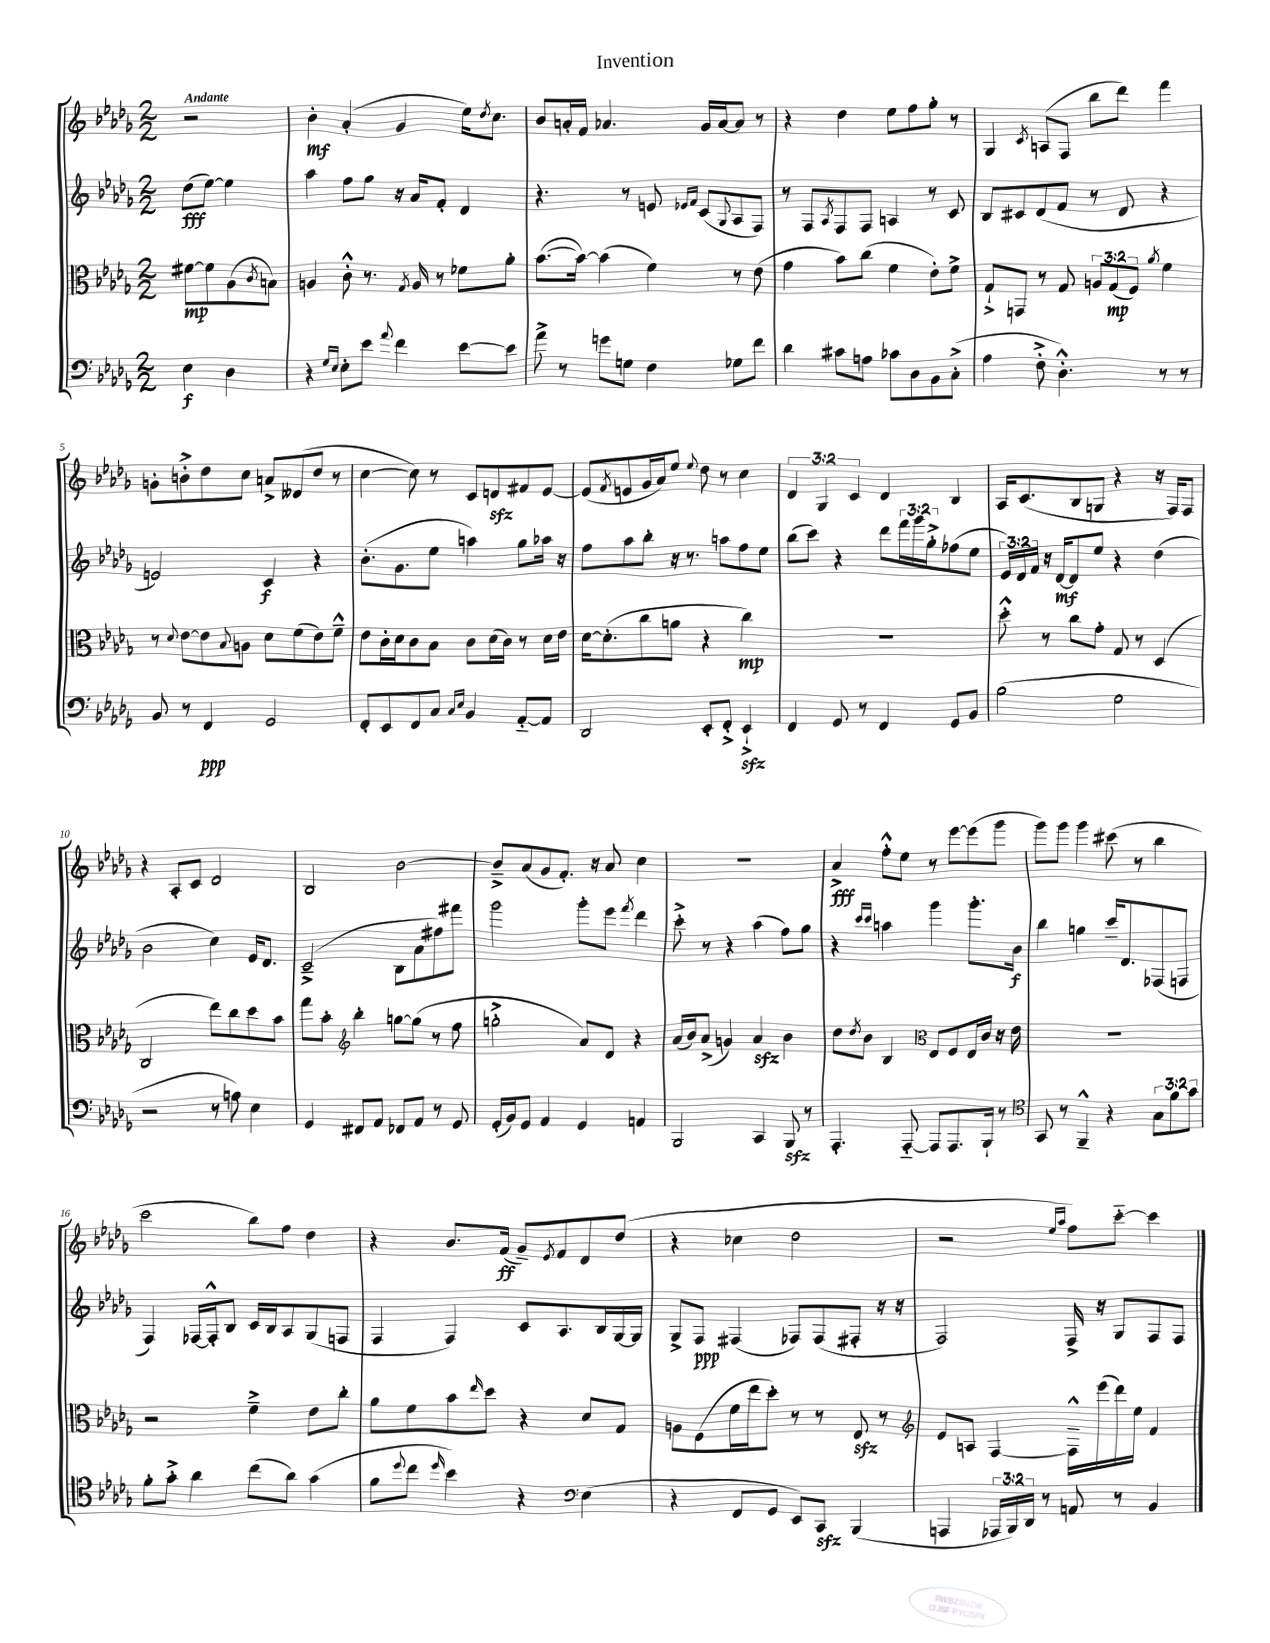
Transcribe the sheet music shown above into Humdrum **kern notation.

**kern	**kern	**kern	**kern
*staff4	*staff3	*staff2	*staff1
*clefF4	*clefC3	*clefG2	*clefG2
*k[b-e-a-d-g-]	*k[b-e-a-d-g-]	*k[b-e-a-d-g-]	*k[b-e-a-d-g-]
*M2/2	*M2/2	*M2/2	*M2/2
4E-	[8f#	(8dd-	2r
.	8f#]	[8ee-)	.
4D-	(8A-	4ee-]	.
.	8qc	.	.
.	8B)	.	.
=	=	=	=
4r	4A	4aa-	4b-'
16qqG-	.	.	.
16qqE-	.	.	.
8E-'	8c'^^	8ff	(4a-'
8e-	8.r	8gg-	.
8qqa-	.	.	.
4f	.	16r	4g-
.	8qG-	.	.
.	16A	16a-	.
.	8r	8f'	.
[8e-	8f-	4d-	16ee-)
.	.	.	8qdd-
.	.	.	8.cc
8e-]	8a-'	.	.
=	=	=	=
8a-^	([8.b-	4.r	8b-
8r	.	.	16a'
.	16b-_)	.	16f
8g	(4b-]	.	4.a-
8G	.	8r	.
4F	4f)	8e	.
.	.	16qqe-	.
.	.	16qqf	.
.	.	(8c	16g-
.	.	.	[16a-
.	.	8qqG-	.
8G-	8r	8A-	8a-]
8f	(8e-	8F)	8r
=	=	=	=
4d-	4g-	8r	4r
.	.	8F	.
.	.	8qA-	.
8c#	8b-)	8F	4dd-
8A	(8cc	8F	.
8c-	4f	4A	8ee-
8D-	.	.	8ff
8BB-	8e-')	8r	8gg-'
(8C'^	8f^	8c	8r
=	=	=	=
4A-	8G-`^	8B-	4G-
.	8GG	8c#	.
.	.	.	8qc
8F'^	8r	(8d-	(8A
4.D-'^^)	8G-	8f	8F
.	12A	8r	8bb-
.	(12G-	.	.
.	.	8d-	8ddd-)
.	12F)	.	.
.	8qa-	.	.
8r	4f	4r	4fff
8r	.	.	.
=	=	=	=
8BB-	8r	2e)	8g'
.	8qqd-	.	.
8r	[8e-	.	8b'^
4FF	8e-]	.	8dd-
.	8qqB-	.	.
.	8A	.	8cc
2GG-	8d-	4c	8a^
.	(8f	.	(8d--
.	8e-)	4r	8dd-
.	8f~^^	.	8r
=	=	=	=
8FF'	8e-	(8.b-'	[4cc
8EE-	16c'	.	.
.	16d-	8.g-	.
8FF	8c	.	8cc])
8C	8B-	8ee-	8r
16qqC	.	.	.
16qqE-	.	.	.
4BB-	8c	4aa)	8c
.	(16d-	.	8d
.	16c)	.	.
[8AA-'~	8r	8gg-	8f#
8AA-]	16d-	16aa-	[8e-
.	16e-	16r	.
=	=	=	=
2DD-	[16d-	8ff	(8e-]
.	(8.d-']	.	.
.	.	.	8qf
.	.	8aa-	8e
.	8cc	8bb-'	16g-
.	.	.	16a-)
.	8a	16r	8ee-
.	.	8.r	.
.	.	.	8qqee-
8EE-'	4r	.	8dd-
8FF'^	.	8aa	8r
4EE-`^	4cc)	8ff	4cc
.	.	8ee-	.
=	=	=	=
4FF	1r	(8bb-	6d-
.	.	8ccc)	.
.	.	.	6G-
8GG-	.	4r	.
.	.	.	6c
8r	.	.	.
4FF	.	8ddd-	4d-
.	.	24fff	.
.	.	24ggg-	.
.	.	24gg-'^	.
8GG-	.	(8ff-	4B-
8BB-	.	8ee-	.
=	=	=	=
(2B-	8dd-'^^	24e-)	16A-
.	.	24d-	.
.	.	.	(8.c
.	.	24f	.
.	8r	16r	.
.	.	[16d-	.
.	8cc	8d-]	8B-
.	8g-'	8ee-	8G
2G-	8G-	4r	4r
.	8r	.	.
.	(4D-	(4dd-	16r
.	.	.	16F)
.	.	.	8F
=	=	=	=
2r	2C	2b-	4r
.	.	.	8A-'
.	.	.	8c
8r	8ee-)	4cc)	2d-
8A)	8cc	.	.
4E-	8dd-	16e-	.
.	.	8.d-	.
.	8b-	.	.
=	=	=	=
4GG-	8gg-	(2c~^	2B-
.	8b-'	.	.
*	*clefG2	*	*
8FF#	4bb-'	.	.
8AA-	.	.	.
8FF-	[8gg	8B-	[2b-
8AA-	(8gg]	8a-	.
8r	8r	8ff#)	.
8GG-	8ff	8fff#	.
=	=	=	=
(16GG-'	2gg'^	2ggg-	8b-~^]
16BB-)	.	.	.
8GG-	.	.	(8a-
4AA-	.	.	8g-
.	.	.	8.f')
4GG-	8a-)	8ggg-'	.
.	.	.	16r
.	8d-	8eee-	8a-
.	.	8qfff	.
4AA	4r	4ddd-	4cc
=	=	=	=
2BBB-	(16a-	8ccc'^	1r
.	16b-)	.	.
.	(8a-^	8r	.
.	4g)	4r	.
4CC	4a-	(4aa-	.
8BBB-	4b-	8ff)	.
8r	.	8gg-	.
=	=	=	=
4.AAA-'	8dd-	4r	4a-^
.	8qdd-	.	.
.	8b-	.	.
.	.	16qqccc	.
.	.	16qqccc	.
.	4B-	4aa	8ff'^^
[8AAA-'~	.	.	8ee-
*	*clefC3	*	*
8AAA-]	8E-	4ggg-	8r
8.AAA-	8F	.	[8eee-
.	16E-	8.ggg-'	(8eee-]
16BBB-`	16c	.	.
8r	16r	.	8ggg-
.	16e-	16b-	.
=	=	=	=
*clefC4	*	*	*
8GG-	1r	4bb-	8ggg-)
8r	.	.	8ggg-
4FF~^^	.	4gg	4ggg-
4r	.	16ccc~	(8ccc#
.	.	8.d-	.
.	.	.	8r
12G-	.	(8F-	4bb-
12f	.	.	.
.	.	8F	.
12g-	.	.	.
=	=	=	=
8f'	2r	4F)	2ccc
8g-'^	.	.	.
4a-	.	[16F-	.
.	.	16F-'^^]	.
.	.	8B-	.
(8cc	4f~^	16c	8bb-)
.	.	16B-	.
8a-)	.	8A-	8ff
(4g-	8e-	(8G-	4dd-
.	8cc'	8F	.
=	=	=	=
8f	8a-	4F	4r
8qqdd-	.	.	.
8cc	8f	.	.
16qqdd-	.	.	.
4b-)	8b-	4F)	8.b-
.	16qqee-	.	.
.	8dd-	.	.
.	.	.	(16f
4r	4r	8c	8g-~)
.	.	.	8qe-
.	.	8.A-	8f
*clefF4	*	*	*
(4E-	8d-	.	8d-
.	.	16B-	.
.	8G-	[16G-	(8dd-
.	.	16G-]	.
=	=	=	=
4r	8A	8G-^	4r
.	(8F	8F	.
8FF	16f	(4F#	4cc-
.	16ee-	.	.
8GG-	8dd-')	.	.
8EE-)	8r	8F-)	2dd-
8CC	8r	(8F-	.
(4BBB-	8E-	8F#'	.
.	8r	16r	.
.	.	16r	.
=	=	=	=
*	*clefG2	*	*
4AAA	8e-	2F)	2r
.	8A	.	.
24AAA-	[4F	.	.
24BBB-)	.	.	.
24DD-	.	.	.
8r	.	.	.
.	.	.	16qqee-
.	.	.	16qqaa-
8AA	16F~^^]	16F^	8ff)
.	(16eee-	16r	.
8r	16ddd-)	8G-	[8ccc'~
.	16ee-	.	.
4BB-	4f	8F	4ccc]
.	.	8F	.
==	==	==	==
*-	*-	*-	*-
